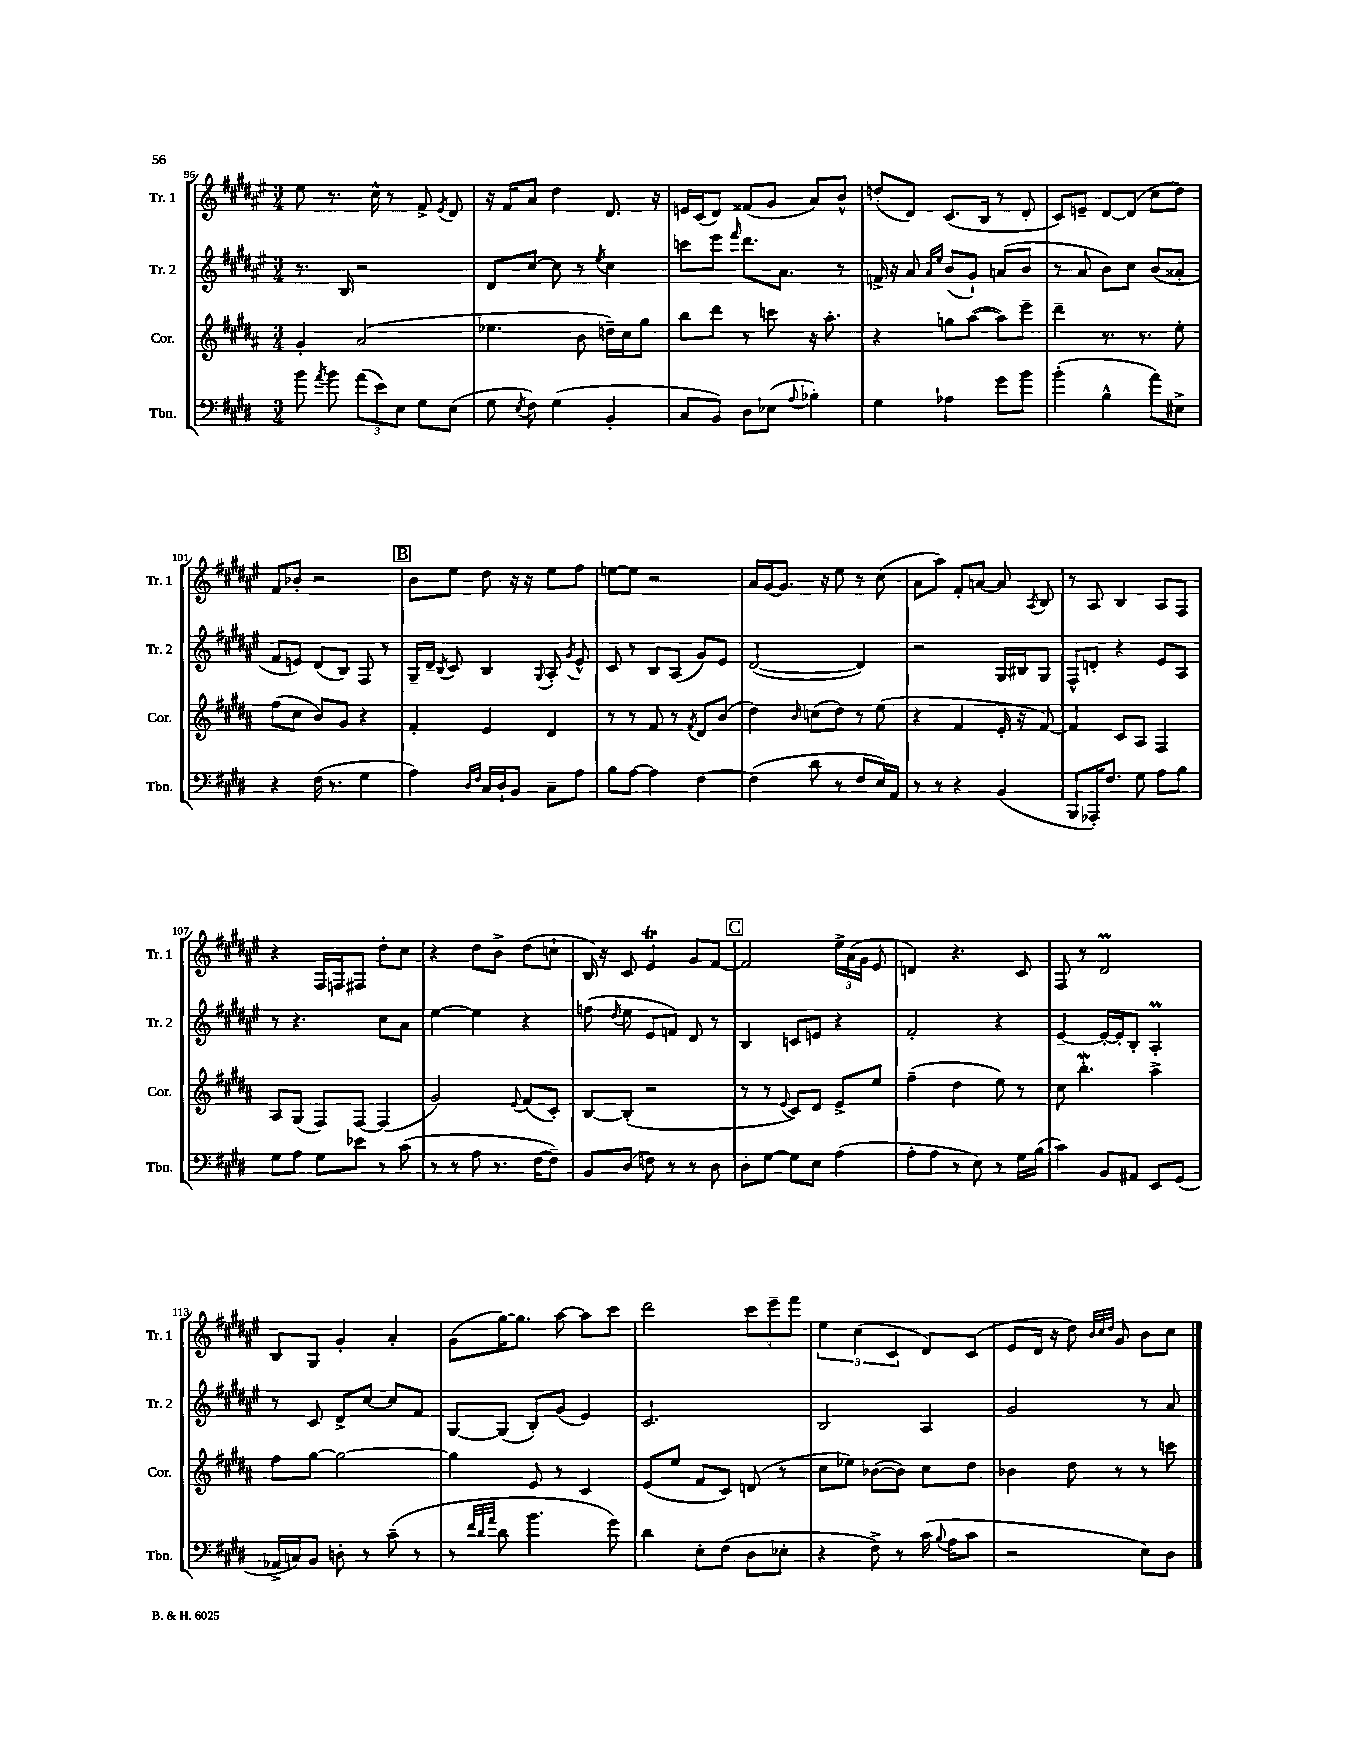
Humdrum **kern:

**kern	**kern	**kern	**kern
*staff4	*staff3	*staff2	*staff1
*clefF4	*clefG2	*clefG2	*clefG2
*k[f#c#g#d#]	*k[f#c#g#d#a#]	*k[f#c#g#d#a#e#]	*k[f#c#g#d#a#e#]
*M3/4	*M3/4	*M3/4	*M3/4
8b	4g#'	8.r	8ee#
8qa	.	.	.
8b	.	.	8.r
.	.	16B	.
(12a	(2a#	2r	.
.	.	.	16cc#^^
12e)	.	.	.
.	.	.	8r
12E	.	.	.
8G#	.	.	8f#^
.	.	.	8qe#
(8E	.	.	8d#
=	=	=	=
8G#	4.ee-	8d#	16r
.	.	.	16f#
8qE	.	.	.
8F#)	.	[8cc#	8a#
(4G#	.	8cc#]	4dd#
.	8b	8r	.
.	.	8qee#	.
4BB'	16dd~)	4cc#	8.d#
.	16cc#	.	.
.	8gg#	.	.
.	.	.	16r
=	=	=	=
8C#	8bb	8ccc	16e
.	.	.	(16c#
8BB)	8ddd#	8eee#	8d#)
.	.	16qqfff#	.
8D#	8r	8.ddd#	(8f##
(8E-	8ccc	.	8g#
.	.	8.a#	.
8qqA	.	.	.
4B-')	16r	.	8a#)
.	8.aa#'	.	.
.	.	8r	8b^^
=	=	=	=
4G#	4r	16f^	(8dd'
.	.	16r	.
.	.	8a#	8d#)
.	.	16qqa#	.
.	.	16qqee#	.
4A-	8gg	(8b	(8.c#
.	([8aa#	8g#`)	.
.	.	.	16B
8g#	8aa#])	(8a	8r
8b	8eee~	8b	8d#'
=	=	=	=
(4b'	4ddd#~	8r	8c#)
.	.	8a#	8e~
4B^^	8.r	8b)	[8d#
.	.	8cc#	(8d#]
.	8.r	.	.
8a)	.	(8b	8cc#
8E#^	8ee'	8a##'	8dd#)
=	=	=	=
4r	(8ff#	8f#	8f#
.	8cc#	8e)	8b-'
(16F#	8b)	(8d#	2r
8.r	.	.	.
.	8g#	8B)	.
4G#	4r	8F#	.
.	.	8r	.
=	=	=	=
4A)	4f#'	16G#~	8b
.	.	16d#~	.
.	.	8qB	.
.	.	8c#	8ee#
16qqD#	.	.	.
16qqF#	.	.	.
16C#	4e	4B	8dd#
16D#`	.	.	.
8BB	.	.	16r
.	.	.	16r
.	.	8qqG#	.
8C#~	4d#	8A#'	8ee#
.	.	8qg#	.
8A	.	8e#^^	8ff#
=	=	=	=
8B	8r	8c#	[8ee
[8A	8r	8r	8ee]
4A]	8f#	8B	2r
.	8r	(8A#	.
.	8qf#	.	.
[4F#	8d#	8g#)	.
.	(8b	8e#	.
=	=	=	=
(4F#]	4dd#)	([2d#	16a#
.	.	.	[16g#
.	.	.	8.g#]
.	16qqb	.	.
8d#	(8cc	.	.
.	.	.	16r
8r	8dd#)	.	8ee#
8F#	8r	4d#])	8r
16E)	(8ee	.	(8cc#
16AA	.	.	.
=	=	=	=
8r	4r	2r	8a#
8r	.	.	8aa#)
4r	4f#	.	8f#'
.	.	.	[8a
(4BB	16e'	16G#	8a]
.	16r	16B#	.
.	.	.	8qA#
.	[8f#)	8G#	8B
=	=	=	=
8BBB	4f#]	8F#^^	8r
16AAA-')	.	8d'	8A#
8.F#	.	.	.
.	8c#	4r	4B
8G#	8A#	.	.
8A	4F#	8e#	8A#
8B	.	8A#	8F#
=	=	=	=
8G#	8A#	8r	4r
8A	(8G#	4.r	.
8G#	8F#)	.	16F#
.	.	.	16F
8e-	[8F#	.	8F#
8r	(4F#]	8cc#	8dd#'
(8c#	.	8a#	8cc#
=	=	=	=
8r	2g#)	[4ee#	4r
8r	.	.	.
8A	.	4ee#]	8dd#
8.r	.	.	8b^
.	8qqe	.	.
.	(8f#	4r	(8dd#
[16F#	.	.	.
8F#~])	8c#')	.	8cc`
=	=	=	=
8BB	[8B	(8ff	16B)
.	.	.	16r
.	.	8qdd#	.
(8D#	(8B']	8ee#	8c#
8F)	2r	8e#	4e#
8r	.	8f)	.
8r	.	8d#	8g#
8D#	.	8r	[8f#
=	=	=	=
8D#'	8r	4B	2f#]
[8G#	8r	.	.
.	8qqe	.	.
8G#]	8c#)	8c	.
8E	8d#	8e	.
(4A	8e^	4r	24ee#^
.	.	.	(24a#
.	.	.	24g#
.	8ee	.	8e#
=	=	=	=
8A'	(4ff#~	2f#'	4d)
8A	.	.	.
8r	4dd#	.	4.r
8E)	.	.	.
8r	8ee)	4r	.
16G#	8r	.	8c#
(16B	.	.	.
=	=	=	=
4c#)	8cc#	[4e#~	8F#
.	4.bb'	.	8r
8BB	.	16e#'_	2d#
.	.	16e#']	.
8AA#	.	8B'	.
8EE	4aa#^	4A#'	.
(8GG#	.	.	.
=	=	=	=
16AA-^	8ff#	8r	8B
16C)	.	.	.
8BB	[8gg#	8c#	8G#
8D'	2gg#_	8d#^	4g#'
8r	.	[8cc#	.
(8c#~	.	8cc#]	4a#'
8r	.	8f#	.
=	=	=	=
8r	4gg#]	[8G#	(8g#
32qqf#	.	.	.
32qqd#	.	.	.
32qqa	.	.	.
8d#	.	(8G#]	[16gg#)
.	.	.	8.gg#]
4.b	8e	8B')	.
.	8r	(8g#	[8aa#
.	4c#	4e#)	8aa#]
8g#)	.	.	8ccc#
=	=	=	=
4d#	(8e	2.c#	2ddd#
.	8ee	.	.
8E'	8f#	.	.
(8F#	8c#)	.	.
8D#	(8d	.	12ccc#
.	.	.	12eee#~
8E-'	8r	.	.
.	.	.	12fff#
=	=	=	=
4r	8cc#	2B	6ee#
.	8ee-)	.	.
.	.	.	(6cc#
8F#^)	([8b-	.	.
.	.	.	6c#
8r	8b-])	.	.
(16c#	8cc#	4A#	8d#)
8qqB	.	.	.
16A	.	.	.
8c#	8dd#	.	(8c#
=	=	=	=
2r	4b-	2g#	8e#
.	.	.	16d#
.	.	.	16r
.	8dd#	.	8dd#)
.	.	.	32qqb
.	.	.	32qqcc#
.	.	.	32qqdd#
.	8r	.	8g#
8E)	8r	8r	8b
8D#	8ccc	8a#	8cc#
==	==	==	==
*-	*-	*-	*-
